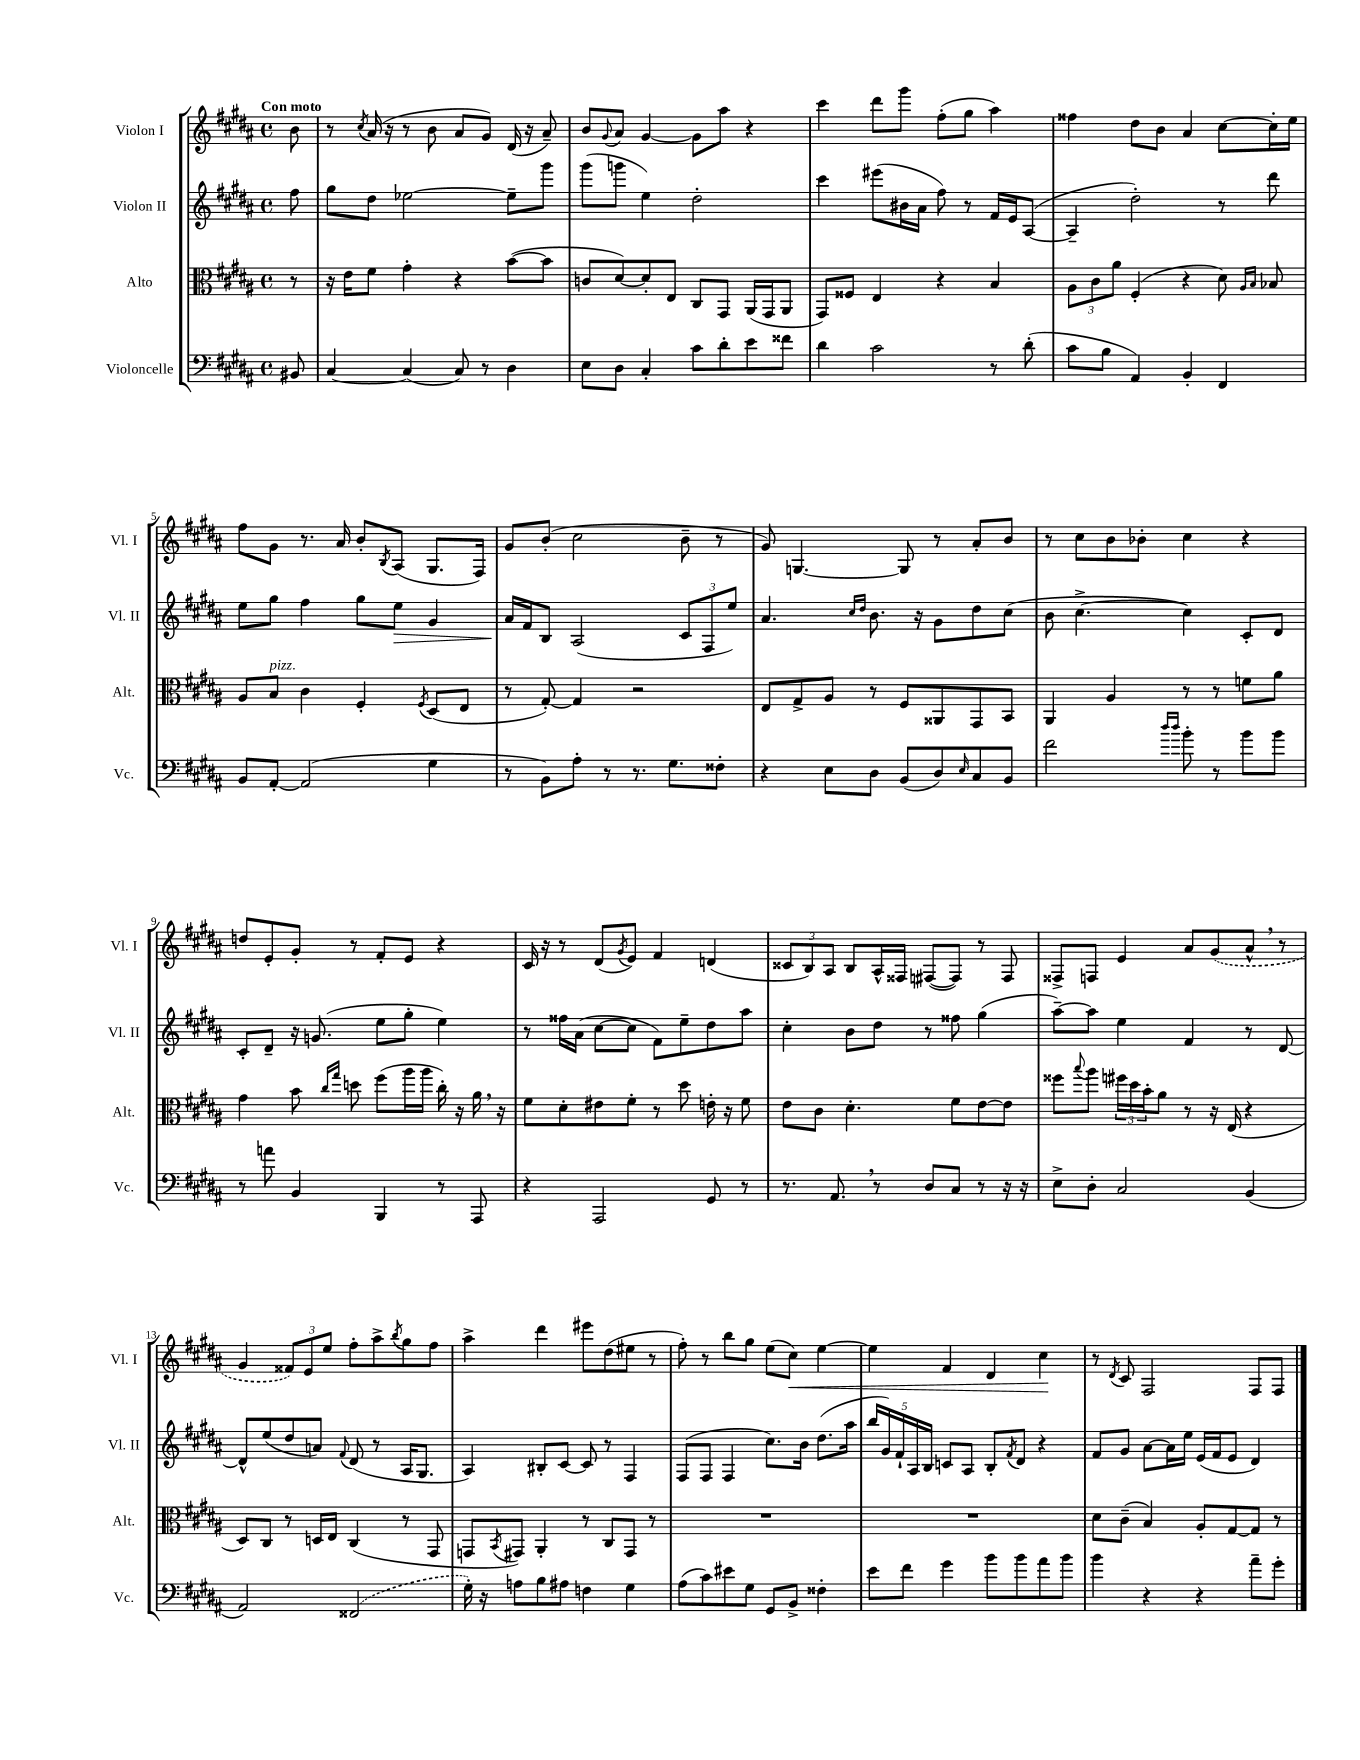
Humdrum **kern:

**kern	**kern	**kern	**kern
*staff4	*staff3	*staff2	*staff1
*clefF4	*clefC3	*clefG2	*clefG2
*k[f#c#g#d#a#]	*k[f#c#g#d#a#]	*k[f#c#g#d#a#]	*k[f#c#g#d#a#]
*M4/4	*M4/4	*M4/4	*M4/4
*met(c)	*met(c)	*met(c)	*met(c)
8BB#/	8r	8ff#\	8b\
=	=	=	=
[4C#/	16r	8gg#\L	8r
.	16e\LK	.	.
.	.	.	8qcc#/
.	8f#\J	8dd#\J	(16a#/
.	.	.	16r
(4C#/]	4g#'\	[2ee-\	8r
.	.	.	8b\
8C#/)	4r	.	8a#/L
8r	.	.	8g#/J)
4D#\	([8b\L	8ee-~\]L	(16d#/
.	.	.	16r
.	8b\]J	8ggg#\J	8a#~/)
=	=	=	=
8E\L	8c/L	(8ggg#\L	8b/L
.	.	.	8qqg#/
8D#\J	[8d#/)	8ggg\J	8a#/J
4C#'/	8d#'/]	4ee\)	[4g#/
.	8E/J	.	.
8c#\L	8C#/L	2dd#'\	8g#\]L
8d#'\	8GG#/J	.	8aa#\J
8e\	(16AA#/LL	.	4r
.	16GG#/J	.	.
8f##\J	8AA#/J	.	.
=	=	=	=
4d#\	8GG#/L)	4ccc#\	4ccc#\
.	8F##/J	.	.
2c#\	4E/	(8eee#\L	8ddd#\L
.	.	16b#\L	8ggg#\J
.	.	16a#\JJ	.
.	4r	8ff#\)	(8ff#'\L
.	.	8r	8gg#\J
8r	4B/	16f#/LL	4aa#\)
.	.	16e/J	.
(8d#'\	.	([8A#/J	.
=	=	=	=
8c#\L	12A#\L	4A#~/]	4ff##\
.	12c#\	.	.
8B\J	.	.	.
.	12a#\J	.	.
4AA#/)	(4F#'/	2dd#'\)	8dd#\L
.	.	.	8b\J
4BB'/	4r	.	4a#/
4FF#/	8d#\)	8r	[8cc#\L
.	16qqA#/LL	.	.
.	16qqB/JJ	.	.
.	8B-/	8ddd#\	16cc#'\]L
.	.	.	16ee\JJ
=	=	=	=
8BB/L	8A#/L	8ee\L	8ff#\L
[8AA#'/J	8B/J	8gg#\J	8g#\J
(2AA#/]	4c#\	4ff#\	8.r
.	.	.	16a#/
.	4F#'/	8gg#\L	8b'/L
.	.	.	8qB/
.	.	8ee\J	(8A#/J
.	8qF#/	.	.
4G#\	(8D#/L	4g#/	8.G#/L
.	8E/J	.	.
.	.	.	16F#/Jk)
=	=	=	=
8r	8r	16a#/LL	8g#/L
.	.	16f#/J	.
8BB\L)	[8G#'/)	8B/J	(8b'/J
8A#'\J	4G#/]	(2A#/	2cc#\
8r	.	.	.
8.r	2r	.	.
8.G#\L	.	.	.
.	.	12c#/L	8b~\
.	.	12F#/	.
8F##'\J	.	.	8r
.	.	12ee/J)	.
=	=	=	=
4r	8E/L	4.a#/	8g#/)
.	8G#^/	.	[4.G/
8E\L	8A#/J	.	.
.	.	16qqcc#/LL	.
.	.	16qqdd#/JJ	.
8D#\J	8r	8.b\	.
(8BB/L	8F#/L	.	8G/]
.	.	16r	.
8D#/)	8AA##/	8g#\L	8r
16qqE/	.	.	.
8C#/	8GG#/	8dd#\	8a#'/L
8BB/J	8BB/J	(8cc#\J	8b/J
=	=	=	=
2f#\	4AA#/	8b\	8r
.	.	[4.cc#^\	8cc#\L
.	4A#/	.	8b\
.	.	.	8b-'\J
16qqdd#/LL	.	.	.
16qqdd#/JJ	.	.	.
8b'\	8r	4cc#\])	4cc#\
8r	8r	.	.
8b\L	8f\L	8c#'/L	4r
8b\J	8a#\J	8d#/J	.
=	=	=	=
8r	4g#\	8c#'/L	8dd/L
8a\	.	8d#~/J	8e'/
4BB/	8b\	16r	8g#'/J
.	.	(8.g/	.
.	16qqcc#/LL	.	.
.	16qqgg#/JJ	.	.
.	8dd\	.	8r
4BBB/	(8ff#\L	8ee\L	8f#'/L
.	16aa#\L	8gg#'\J	8e/J
.	16aa#\JJ	.	.
8r	16cc#'\)	4ee\)	4r
.	16r	.	.
8AAA#/	16a#\	.	.
.	16r	.	.
=	=	=	=
4r	8f#\L	8r	16c#/
.	.	.	16r
.	8d#'\	16ff##\LL	8r
.	.	(16a#\JJ	.
2AAA#/	8e#\	[8cc#\L	(8d#/L
.	.	.	8qg#/
.	8f#'\J	8cc#\]J	8e/J)
.	8r	8f#\L)	4f#/
.	8dd#\	8ee~\	.
8GG#/	16e'\	8dd#\	(4d/
.	16r	.	.
8r	8f#\	8aa#\J	.
=	=	=	=
8.r	8e\L	4cc#'\	12c##/L
.	.	.	12B/)
.	8c#\J	.	.
.	.	.	12A#/J
8.AA#/	.	.	.
.	4.d#'\	8b\L	8B/L
8r	.	8dd#\J	16A#^^/L
.	.	.	16F##/JJ
8D#/L	.	8r	([8F#/L
8C#/J	8f#\L	8ff##\	8F#/]J)
8r	[8e\	(4gg#\	8r
16r	8e\]J	.	8F#/
16r	.	.	.
=	=	=	=
8E^\L	8ff##\L	[8aa#~\L)	8F##^/L
.	8qqbb/	.	.
8D#'\J	8aa#\J	8aa#\]J	8F/J
2C#/	24ff#\LL	4ee\	4e/
.	24dd#\	.	.
.	24b'\J	.	.
.	8a#\J	.	.
.	8r	4f#/	8a#/L
.	16r	.	(8g#/
.	(16E/	.	.
(4BB/	4r	8r	8a#^^/J
.	.	[8d#/	8r
=	=	=	=
2AA#/)	8D#/L)	8d#^^/]L	4g#/
.	8C#/J	(8ee/	.
.	8r	8dd#/	12f##/L)
.	.	.	12e/
.	16D/LL	8a/J)	.
.	.	.	12ee/J
.	16E/JJ	.	.
.	.	8qqf#/	.
(2FF##/	(4C#/	(8d#/	8ff#'\L
.	.	8r	8aa#^\
.	.	.	8qbb/
.	8r	16A#/LK	8gg#\
.	.	8.G#/J	.
.	8GG#/	.	8ff#\J
=	=	=	=
16G#'\)	8GG/L	4A#/)	4aa#^\
16r	.	.	.
.	8qBB/	.	.
8A\L	8GG#/J)	.	.
8B\	4AA#'/	8B#'/L	4ddd#\
8A#\J	.	[8c#/J	.
4F\	8r	8c#/]	8eee#\L
.	8C#/L	8r	(8dd#\
4G#\	8GG#/J	4F#/	8ee#\J
.	8r	.	8r
=	=	=	=
(8A#\L	1r	(8F#/L	8ff#'\)
8c#\)	.	8F#/J	8r
8e#\	.	4F#/	8bb\L
8G#\J	.	.	8gg#\J
8GG#/L	.	8.cc#\L)	(8ee\L
8BB^/J	.	.	8cc#\J)
.	.	16b\Jk	.
4F##'\	.	(8.dd#\L	[4ee\
.	.	16aa#\Jk	.
=	=	=	=
8e\L	1r	20bb/LL	4ee\]
.	.	20g#/)	.
.	.	20f#`/	.
8f#\J	.	.	.
.	.	20A#/	.
.	.	20B/JJ	.
4g#\	.	8c/L	4f#/
.	.	8A#/J	.
8b\L	.	8B'/L	4d#/
.	.	8qf#/	.
8b\	.	8d#/J	.
8a#\	.	4r	4cc#\
8b\J	.	.	.
=	=	=	=
4b\	8d#\L	8f#/L	8r
.	.	.	8qd#/
.	(8c#~\J	8g#/J	8c#/
4r	4B/)	[8a#\L	2F#/
.	.	16a#\]L	.
.	.	16ee\JJ	.
4r	8A#'/L	(16e/LL	.
.	.	16f#/J	.
.	[8G#/	8e/J	.
8a#~\L	8G#/]J	4d#/)	8F#/L
8g#'\J	8r	.	8F#/J
==	==	==	==
*-	*-	*-	*-
